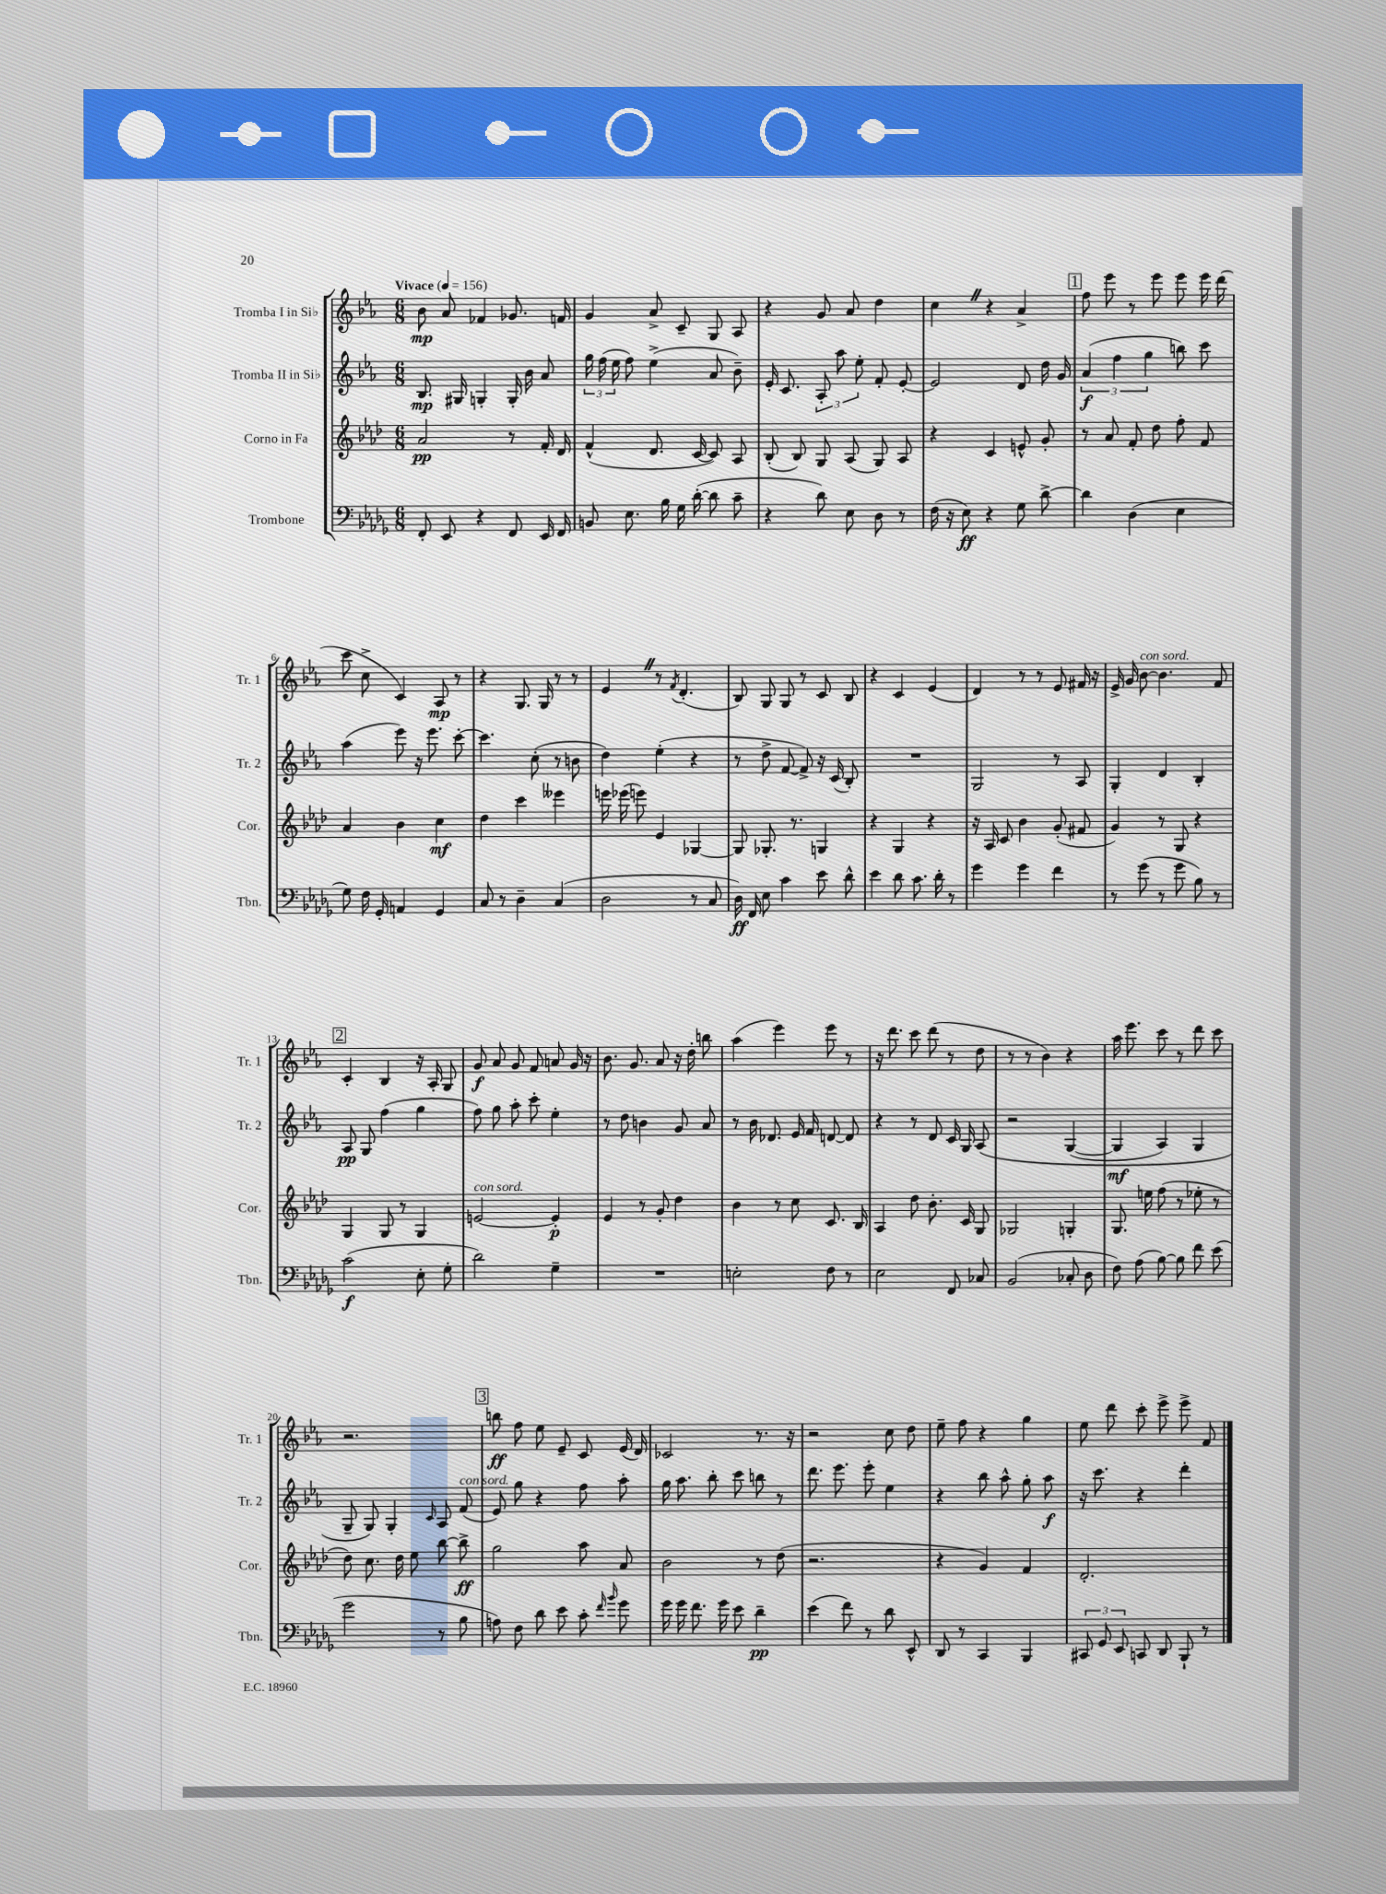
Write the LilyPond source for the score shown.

<<
\new StaffGroup <<
\new Staff = "s0" \with { instrumentName = "Tromba I in Sib" shortInstrumentName = "Tr. 1" } {
    \clef treble \key ees \major \numericTimeSignature \time 6/8 \tempo "Vivace" 4 = 156
    \autoBeamOff bes'8\mp aes'8 fes'4 ges'8. f'16 |
    g'4 aes'8-> c'8-- g8 aes8 |
    r4 g'8 aes'8 d''4 |
    c''4 \once \override BreathingSign.text = \markup { \musicglyph "scripts.caesura.straight" } \breathe r4 aes'4-> |
    \mark \markup { \box "1" } f''8 ees'''8 r8 ees'''8 ees'''8 ees'''16 d'''16( |
    c'''8 c''8-> c'4) aes8\mp r8 |
    r4 g8. g16 r8 r8 |
    ees'4 \once \override BreathingSign.text = \markup { \musicglyph "scripts.caesura.straight" } \breathe r8 \acciaccatura { f'8 } d'4.-.( |
    bes8) g8 g8 r8 c'8 bes8 |
    r4 c'4 ees'4( |
    d'4) r8 r8 ees'8 fis'16 r16 |
    ees'16-> g'16 bes'8~^\markup { \italic "con sord." } bes'4. f'8 |
    \mark \markup { \box "2" } c'4-. bes4 r16 aes16-. g8 |
    g'8\f aes'8 g'8 f'8 a'8 g'16 r16 |
    bes'8. g'8. aes'8 r16 d''16-. b''8 |
    aes''4( ees'''4) ees'''8 r8 |
    r16 d'''8. c'''8 d'''8( r8 d''8 |
    r8 r8 bes'4) r4 |
    aes''16 ees'''8. c'''8 r8 d'''8 c'''8 |
    r2. |
    \mark \markup { \box "3" } b''8\ff f''8 ees''8 ees'8-- c'8 ees'16( d'16) |
    ces'2 r8. r16 |
    r2 c''8 d''8 |
    ees''8-- f''8 r4 g''4 |
    ees''8 d'''8 c'''8-. ees'''8-> ees'''8-> f'8 \bar "|." |
}
\new Staff = "s1" \with { instrumentName = "Tromba II in Sib" shortInstrumentName = "Tr. 2" } {
    \clef treble \key ees \major \numericTimeSignature \time 6/8
    \autoBeamOff bes8.\mp gis16 g4-. g16-. bes'16 aes'8 |
    \tuplet 3/2 { g''16 f''16( ees''16 } f''8) ees''4->( aes'8 bes'8--) |
    ees'16-. c'8. \tuplet 3/2 { aes8-. aes''8 ees''8-. } f'8-. ees'8~-. |
    ees'2 d'8 d''16 g'16 |
    \mark \markup { \box "1" } \tuplet 3/2 { aes'4\f( f''4 g''4 } b''8) c'''8 |
    aes''4( ees'''8) r16 ees'''8. c'''8~-. |
    c'''4. c''8-.( r8 b'8 |
    d''4) ees''4-.( r4 |
    r8 d''8-> f'8~ f'8->) r16 c'16( bes8-.) |
    R2. |
    g2 r8 aes8 |
    g4-. d'4 bes4-. |
    \mark \markup { \box "2" } aes8\pp g8 f''4( g''4 |
    f''8) g''8 aes''8-. c'''8-. ees''4-. |
    r8 d''8 b'4 g'8 aes'8 |
    r8 bes'16 des'8. ees'16 f'16 d'8~ d'8 |
    r4 r8 d'8 c'16 g16 aes8\( |
    r2 g4~( |
    g4\mf aes4) g4 |
    g8-- g8\) g4-. \grace { c'16 } aes8 f'8^\markup { \italic "con sord." }( |
    \mark \markup { \box "3" } ees'8) g''8 r4 f''8 aes''8-. |
    g''16 aes''8. bes''8-. c'''8 b''8 r8 |
    d'''8. ees'''8. ees'''8-. ees''4 |
    r4 bes''8 aes''8-^ g''8-. aes''8\f |
    r16 c'''8. r4 d'''4-. \bar "|." |
}
\new Staff = "s2" \with { instrumentName = "Corno in Fa" shortInstrumentName = "Cor." } {
    \clef treble \key aes \major \numericTimeSignature \time 6/8
    \autoBeamOff aes'2\pp r8 f'16-. des'16 |
    f'4-^( des'8. c'16~ c'8) aes8 |
    bes8-.( bes8) g8 aes8( g8) aes8 |
    r4 c'4 e'8-^ g'8-. |
    \mark \markup { \box "1" } r8 aes'8 f'8-. des''8 f''8-. f'8 |
    aes'4 bes'4 c''4\mf |
    des''4 c'''4 eeses'''4 |
    e'''16 ees'''16( e'''8) ees'4 ges4~ |
    ges8 ges8.-. r8. g4 |
    r4 g4 r4 |
    r16 aes16 c'8 bes'4 g'8-.( fis'8 |
    g'4) r8 g8 r4 |
    \mark \markup { \box "2" } g4 g8 r8 g4 |
    e'2~^\markup { \italic "con sord." } e'4-.\p |
    ees'4 r8 g'8-. des''4 |
    bes'4 r8 c''8 c'8. bes16 |
    aes4 des''8 bes'8.-. c'16 g8 |
    ges2 g4-. |
    g8. e''16 f''8( r8 ees''8-. r8 |
    des''8) c''8. des''16 ees''8 bes''8~ bes''8->\ff |
    \mark \markup { \box "3" } g''2 aes''8 aes'8 |
    bes'2 r8 des''8( |
    r2. |
    r4 g'4) f'4 |
    des'2.-. \bar "|." |
}
\new Staff = "s3" \with { instrumentName = "Trombone" shortInstrumentName = "Tbn." } {
    \clef bass \key des \major \numericTimeSignature \time 6/8
    \autoBeamOff f,8-. ees,8 r4 f,8 ees,16 f,16 |
    b,8 ees8. bes16 ges16 des'16~-.( des'8 c'8-- |
    r4 des'8) ees8 des8 r8 |
    f16( r16 ees8\ff) r4 ges8 des'8~-> |
    \mark \markup { \box "1" } des'4 des4( ees4 |
    ges8) f16 ges,16-. a,4 ges,4 |
    c8 r8 des4-- c4( |
    des2 r8 c8 |
    des16\ff) f,16 ees8 c'4 ees'8 des'8-^ |
    ees'4 des'8 c'8. des'16-. r8 |
    ges'4 ges'4 f'4 |
    r8 ges'8( r8 ges'8 bes8) r8 |
    \mark \markup { \box "2" } c'2\f( ees8-. ges8-. |
    des'2) ges4-- |
    R2. |
    e2-. f8 r8 |
    ees2 f,8 ces8 |
    bes,2( ces8-. des8 |
    f8) aes8( bes8~) bes8 f'8 ees'8( |
    ges'2 r8 bes8 |
    \mark \markup { \box "3" } a8) f8 des'8 ees'8 c'8-. \grace { f'16 bes'16 } ges'8 |
    ges'16 ges'16 f'8. ges'16 ees'8 des'4--\pp |
    ees'4( f'8) r8 des'8 ees,8-^ |
    des,8 r8 c,4 bes,,4 |
    \tuplet 3/2 { cis,8 ges,8 ees,8 } c,8 des,8 bes,,8-! r8 \bar "|." |
}
>>
>>
